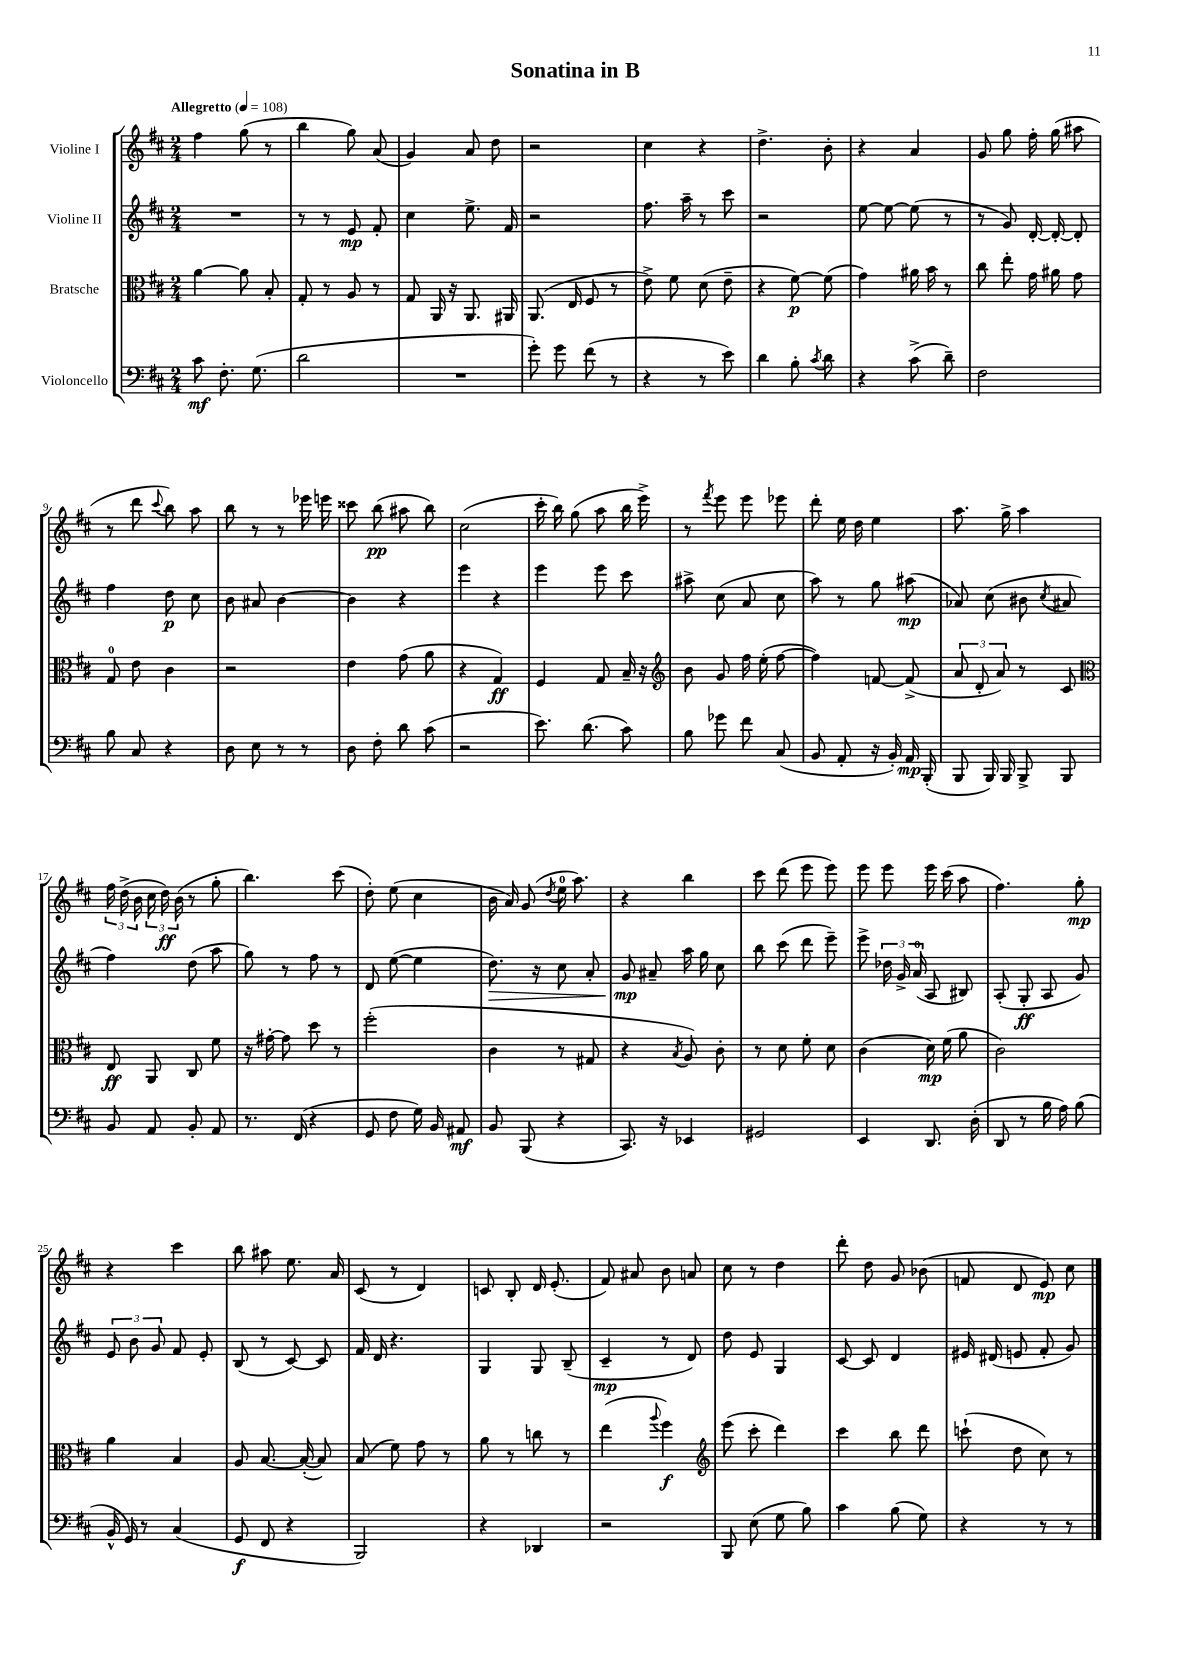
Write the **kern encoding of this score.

**kern	**dynam	**kern	**dynam	**kern	**dynam	**kern	**dynam
*part4	*part4	*part3	*part3	*part2	*part2	*part1	*part1
*staff4	*staff4	*staff3	*staff3	*staff2	*staff2	*staff1	*staff1
*I"Violoncello	*	*I"Bratsche	*	*I"Violine II	*	*I"Violine I	*
*clefF4	*	*clefC3	*	*clefG2	*	*clefG2	*
*k[f#c#]	*	*k[f#c#]	*	*k[f#c#]	*	*k[f#c#]	*
*M2/4	*	*M2/4	*	*M2/4	*	*M2/4	*
*MM108	*	*MM108	*	*MM108	*	*MM108	*
=1	=1	=1	=1	=1	=1	=1	=1
!	!	!	!	!	!	!LO:TX:a:B:t=Allegretto	!
8c#\	mf	[4a\	.	2r	.	4ff#\	.
8.F#'\	.	.	.	.	.	.	.
.	.	8a\]	.	.	.	(8gg\	.
(8.G\	.	.	.	.	.	.	.
.	.	8B'/	.	.	.	8r	.
=2	=2	=2	=2	=2	=2	=2	=2
2d\	.	8G'/	.	8r	.	4bb\	.
.	.	8r	.	8r	.	.	.
.	.	8A/	.	8e/	mp	8gg\)	.
.	.	8r	.	8f#'/	.	(8a/	.
=3	=3	=3	=3	=3	=3	=3	=3
2r	.	8G/	.	4cc#\	.	4g/)	.
.	.	16AA/	.	.	.	.	.
.	.	16r	.	.	.	.	.
.	.	8.AA/	.	8.ee^\	.	8a/	.
.	.	.	.	.	.	8dd\	.
.	.	16AA#X/	.	16f#/	.	.	.
=4	=4	=4	=4	=4	=4	=4	=4
8g'\)	.	(8.AA/	.	2r	.	2r	.
8g\	.	.	.	.	.	.	.
.	.	16E/	.	.	.	.	.
(8f#\	.	8F#/	.	.	.	.	.
8r	.	8r	.	.	.	.	.
=5	=5	=5	=5	=5	=5	=5	=5
4r	.	8e^\)	.	8.ff#\	.	4cc#\	.
.	.	8f#\	.	.	.	.	.
.	.	.	.	16aa~\	.	.	.
8r	.	(8d\	.	8r	.	4r	.
8e\)	.	8e~\	.	8ccc#\	.	.	.
=6	=6	=6	=6	=6	=6	=6	=6
4d\	.	4r	.	2r	.	4.dd^\	.
8B'\	.	[8f#\)	p	.	.	.	.
8qc#/	.	.	.	.	.	.	.
8d\	.	(8f#\]	.	.	.	8b'\	.
=7	=7	=7	=7	=7	=7	=7	=7
4r	.	4g\)	.	[8ee\	.	4r	.
.	.	.	.	8ee\_	.	.	.
(8c#^\	.	16a#X\	.	(8ee\]	.	4a/	.
.	.	16b\	.	.	.	.	.
8d~\)	.	8r	.	8r	.	.	.
=8	=8	=8	=8	=8	=8	=8	=8
2F#\	.	8cc#\	.	8r	.	8g/	.
.	.	8ee'\	.	8g/)	.	8gg\	.
.	.	16g\	.	[16d'/	.	16ff#'\	.
.	.	16a#X\	.	16d'/_	.	(16gg\	.
.	.	8g\	.	8d'/]	.	8aa#X\	.
!!LO:LB:g=z
=9	=9	=9	=9	=9	=9	=9	=9
8B\	.	8G/	.	4ff#\	.	8r	.
8C#/	.	8e\	.	.	.	8ddd\	.
.	.	.	.	.	.	8qqccc#/	.
4r	.	4c#\	.	8dd\	p	8bb\)	.
.	.	.	.	8cc#\	.	8aa\	.
=10	=10	=10	=10	=10	=10	=10	=10
8D\	.	2r	.	8b\	.	8bb\	.
8E\	.	.	.	8a#X/	.	8r	.
8r	.	.	.	[4b\	.	8r	.
8r	.	.	.	.	.	16eee-X\	.
.	.	.	.	.	.	16eeen\	.
=11	=11	=11	=11	=11	=11	=11	=11
8D\	.	4e\	.	4b\]	.	8ccc##X\	.
8F#'\	.	.	.	.	.	(8bb\	pp
8d\	.	(8g\	.	4r	.	8aa#X\	.
(8c#\	.	8a\	.	.	.	8bb\)	.
=12	=12	=12	=12	=12	=12	=12	=12
2r	.	4r	.	4eee\	.	(2cc#\	.
.	.	4G/)	ff	4r	.	.	.
=13	=13	=13	=13	=13	=13	=13	=13
8.e\)	.	4F#/	.	4eee\	.	16ccc#'\	.
.	.	.	.	.	.	16bb\)	.
.	.	.	.	.	.	(8gg\	.
(8.d\	.	.	.	.	.	.	.
.	.	8G/	.	8eee\	.	8aa\	.
8c#\)	.	16B~/	.	8ccc#\	.	16bb\	.
.	.	16r	.	.	.	16eee^\)	.
=14	=14	=14	=14	=14	=14	=14	=14
*	*	*clefG2	*	*	*	*	*
8B\	.	8b\	.	8aa#X^\	.	8r	.
.	.	.	.	.	.	8qfff#/	.
8g-X\	.	8g/	.	(8cc#\	.	8eee\	.
8f#\	.	16ff#\	.	8a/	.	8eee\	.
.	.	(16ee'\	.	.	.	.	.
(8C#/	.	[8ff#\	.	8cc#\	.	8eee-X\	.
=15	=15	=15	=15	=15	=15	=15	=15
8BB/	.	4ff#\])	.	8aa\)	.	8ddd'\	.
8AA'/	.	.	.	8r	.	16ee\	.
.	.	.	.	.	.	16dd\	.
16r	.	[8fn/	.	8gg\	.	4ee\	.
16BB'/)	.	.	.	.	.	.	.
16AA/	mp	(8f^/]	.	(8aa#X\	mp	.	.
(16BBB'/	.	.	.	.	.	.	.
=16	=16	=16	=16	=16	=16	=16	=16
8BBB/	.	12a/	.	8a-X/)	.	8.aa\	.
.	.	12d'/	.	.	.	.	.
16BBB/)	.	.	.	(8cc#\	.	.	.
.	.	12a/)	.	.	.	.	.
16BBB/	.	.	.	.	.	16gg^\	.
8BBB^/	.	8r	.	8b#X\	.	4aa\	.
.	.	.	.	8qcc#/	.	.	.
8BBB/	.	8c#/	.	8a#X/	.	.	.
!!LO:LB:g=z
=17	=17	=17	=17	=17	=17	=17	=17
*	*	*clefC3	*	*	*	*	*
8BB/	.	8E/	ff	4ff#\)	.	24ff#\	.
.	.	.	.	.	.	(24dd^\	.
.	.	.	.	.	.	24b\	.
8AA/	.	8AA/	.	.	.	24cc#\	.
.	.	.	.	.	.	24dd\)	ff
.	.	.	.	.	.	(24b\	.
8BB'/	.	8C#/	.	(8dd\	.	8r	.
8AA/	.	8f#\	.	8aa\	.	8gg'\	.
=18	=18	=18	=18	=18	=18	=18	=18
8.r	.	16r	.	8gg\)	.	4.bb\)	.
.	.	[16g#X'\	.	.	.	.	.
.	.	8g#\]	.	8r	.	.	.
(16FF#/	.	.	.	.	.	.	.
4r	.	8dd\	.	8ff#\	.	.	.
.	.	8r	.	8r	.	(8ccc#\	.
=19	=19	=19	=19	=19	=19	=19	=19
8GG/	.	(2ff#'\	.	8d/	.	8dd'\)	.
8F#\	.	.	.	([8ee\	.	(8ee\	.
16G\)	.	.	.	4ee\]	.	4cc#\	.
16BB/	.	.	.	.	.	.	.
8AA#X/	mf	.	.	.	.	.	.
=20	=20	=20	=20	=20	=20	=20	=20
!	!	!	!	!	!LO:HP:b	!	!
8BB/	.	4c#\	.	8.dd\)	>	16b\	.
.	.	.	.	.	.	16a/)	.
(8BBB/	.	.	.	.	.	(8g/	.
.	.	.	.	16r	.	.	.
.	.	.	.	.	.	8qdd/	.
4r	.	8r	.	8cc#\	.	16ee\	.
.	.	.	.	.	.	8.aa\)	.
.	.	8G#X/	.	8a'/	.	.	.
=21	=21	=21	=21	=21	=21	=21	=21
8.CC#/)	.	4r	.	8g/	mp	4r	.
.	.	.	.	8a#X~/	]	.	.
16r	.	.	.	.	.	.	.
.	.	8qB/	.	.	.	.	.
4EE-X/	.	8A/)	.	16aa\	.	4bb\	.
.	.	.	.	16gg\	.	.	.
.	.	8c#'\	.	8cc#\	.	.	.
=22	=22	=22	=22	=22	=22	=22	=22
2GG#X/	.	8r	.	8bb\	.	8ccc#\	.
.	.	8d\	.	(8ccc#\	.	(8ddd\	.
.	.	8f#'\	.	8ddd\	.	8eee\	.
.	.	8d\	.	8eee~\)	.	8eee\)	.
=23	=23	=23	=23	=23	=23	=23	=23
4EE/	.	(4c#\	.	8eee^\	.	8eee\	.
.	.	.	.	24dd-X\	.	8eee\	.
.	.	.	.	24g^/	.	.	.
.	.	.	.	(24a/	.	.	.
8.DD/	.	16d\)	mp	8A/	.	16eee\	.
.	.	(16f#\	.	.	.	(16ccc#\	.
.	.	8a\	.	8B#X/)	.	8aa\	.
(16D'\	.	.	.	.	.	.	.
=24	=24	=24	=24	=24	=24	=24	=24
8DD/	.	2c#\)	.	(8A'/	.	4.ff#\)	.
8r	.	.	.	8G'/	ff	.	.
16B\	.	.	.	8A/	.	.	.
16A\)	.	.	.	.	.	.	.
(8B\	.	.	.	8g/)	.	8gg'\	mp
!!LO:LB:g=z
=25	=25	=25	=25	=25	=25	=25	=25
16BB^^/	.	4a\	.	12e/	.	4r	.
16GG/)	.	.	.	.	.	.	.
.	.	.	.	12b\	.	.	.
8r	.	.	.	.	.	.	.
.	.	.	.	12g/	.	.	.
(4C#/	.	4B/	.	8f#/	.	4ccc#\	.
.	.	.	.	8e'/	.	.	.
=26	=26	=26	=26	=26	=26	=26	=26
8GG/	f	8A/	.	(8B/	.	8bb\	.
8FF#/	.	[8.B/	.	8r	.	8aa#X\	.
4r	.	.	.	[8c#/)	.	8.ee\	.
.	.	(16B'/_	.	.	.	.	.
.	.	8B/])	.	8c#/]	.	.	.
.	.	.	.	.	.	16a/	.
=27	=27	=27	=27	=27	=27	=27	=27
2BBB/)	.	(8B/	.	16f#/	.	(8c#/	.
.	.	.	.	16d/	.	.	.
.	.	8f#\)	.	4.r	.	8r	.
.	.	8g\	.	.	.	4d/)	.
.	.	8r	.	.	.	.	.
=28	=28	=28	=28	=28	=28	=28	=28
4r	.	8a\	.	4G/	.	8cn/	.
.	.	8r	.	.	.	8B'/	.
4DD-X/	.	8ccn\	.	8G/	.	16d/	.
.	.	.	.	.	.	(8.e'/	.
.	.	8r	.	(8B~/	.	.	.
=29	=29	=29	=29	=29	=29	=29	=29
2r	.	(4ee\	.	4c#~/	mp	8f#/)	.
.	.	.	.	.	.	8a#X/	.
.	.	8qqaa/	.	.	.	.	.
.	.	4ff#\)	f	8r	.	8b\	.
.	.	.	.	8d/)	.	8an/	.
=30	=30	=30	=30	=30	=30	=30	=30
*	*	*clefG2	*	*	*	*	*
8BBB/	.	(8eee\	.	8dd\	.	8cc#\	.
(8E\	.	8ccc#'\	.	8e/	.	8r	.
8G\	.	4ddd\)	.	4G/	.	4dd\	.
8B\)	.	.	.	.	.	.	.
=31	=31	=31	=31	=31	=31	=31	=31
4c#\	.	4ccc#\	.	[8c#/	.	8ddd'\	.
.	.	.	.	8c#/]	.	8dd\	.
(8B\	.	8bb\	.	4d/	.	8g/	.
8G\)	.	8ddd\	.	.	.	(8b-X\	.
=32	=32	=32	=32	=32	=32	=32	=32
4r	.	(8cccn`\	.	16e#X/	.	8fn/	.
.	.	.	.	(16d#X/	.	.	.
.	.	8dd\	.	8en/	.	8d/	.
8r	.	8cc#\)	.	8f#'/	.	8e/)	mp
8r	.	8r	.	8g/)	.	8cc#\	.
==	==	==	==	==	==	==	==
*-	*-	*-	*-	*-	*-	*-	*-
